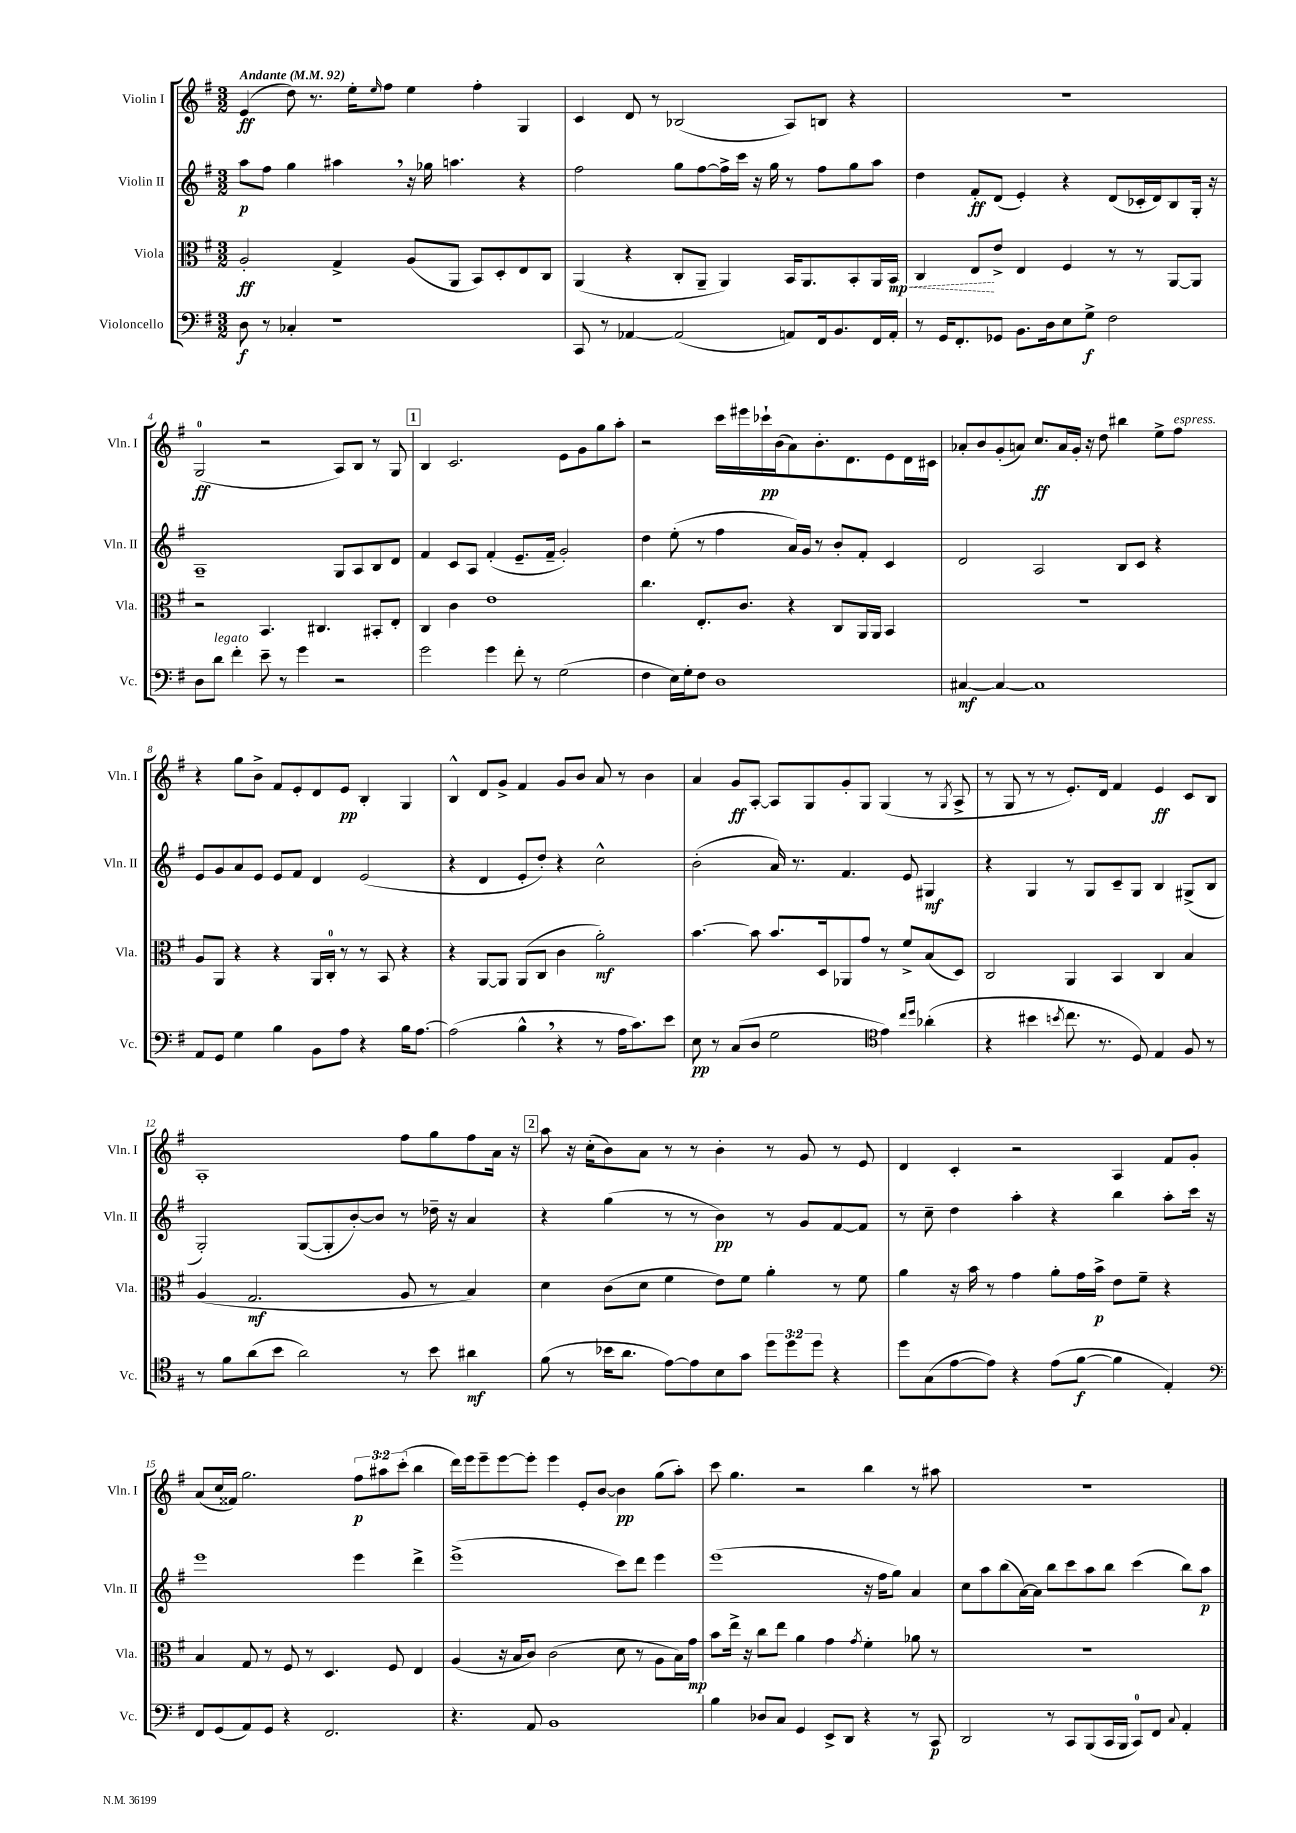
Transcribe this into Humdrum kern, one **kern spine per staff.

**kern	**kern	**kern	**kern
*staff4	*staff3	*staff2	*staff1
*clefF4	*clefC3	*clefG2	*clefG2
*k[f#]	*k[f#]	*k[f#]	*k[f#]
*M3/2	*M3/2	*M3/2	*M3/2
*MM92	*MM92	*MM92	*MM92
8D	2A'	8aa	(4e
8r	.	8ff#	.
4C-'	.	4gg	8dd)
.	.	.	8.r
1r	4G^	4aa#	.
.	.	.	16ee'
.	.	.	16qqee
.	.	.	8ff#
.	(8A	16r	4ee
.	.	16gg-	.
.	8AA	4.aa	.
.	8BB)	.	4ff#'
.	8D'	.	.
.	8E	4r	4G
.	8C	.	.
=	=	=	=
8CC	(4AA	2ff#	4c
8r	.	.	.
[4AA-	4r	.	8d
.	.	.	8r
(2AA-]	8C'	8gg	(2B-
.	8AA~	[8ff#	.
.	4AA)	16ff#^]	.
.	.	16ccc	.
.	.	16r	.
.	.	16gg	.
8AA)	16BB	8r	8A)
.	8.AA	.	.
16FF#	.	8ff#	8B
8.BB	.	.	.
.	8BB'	8gg	4r
16FF#	16AA	8aa	.
16AA'	16BB	.	.
=	=	=	=
8r	4C	4dd	1.r
16GG	.	.	.
8.FF#'	.	.	.
.	8E	8f#'	.
8GG-	8e^	(8d	.
8.BB	4E	4e')	.
16D	.	.	.
8E	4F#	4r	.
8G^	.	.	.
2F#	8r	(8d	.
.	8r	16c-'	.
.	.	16d)	.
.	[8AA	8B	.
.	8AA]	16G'	.
.	.	16r	.
=	=	=	=
8D	2r	1A~	(2G
8d	.	.	.
4f#'	.	.	.
8e~	4.BB	.	2r
8r	.	.	.
4g	.	.	.
.	4.C#	.	.
2r	.	8G	8A)
.	.	8A	8B
.	8BB#'	8B	8r
.	8E'	8d	8G
=	=	=	=
2g	4C	4f#	4B
.	4c	8c	2.c
.	.	8A	.
4g	1e	(4f#'	.
8f#'	.	8.e~	.
8r	.	.	.
.	.	16f#~	.
(2G	.	2g')	8e
.	.	.	8g
.	.	.	8gg
.	.	.	8aa'
=	=	=	=
4F#	4.cc	4dd	2r
16E)	.	(8ee'	.
16G'	.	.	.
8F#	8.E'	8r	.
1D	.	4ff#	16ccc
.	8.c	.	16eee#
.	.	.	16ccc-`
.	.	.	(16b
.	4r	16a)	8a)
.	.	16g	.
.	.	8r	8.b'
.	8C	8b'	.
.	.	.	8.d
.	16AA	8f#'	.
.	16AA	.	.
.	4BB	4c	8e
.	.	.	16d
.	.	.	16c#
=	=	=	=
[4C#	1.r	2d	8a-'
.	.	.	8b
4C#_	.	.	(8g'
.	.	.	8a)
1C#]	.	2A	8.cc
.	.	.	16a
.	.	.	16g'
.	.	.	16r
.	.	.	8dd
.	.	8B	4bb#
.	.	8c	.
.	.	4r	8ee^
.	.	.	8ff#
=	=	=	=
8AA	8A	8e	4r
8GG	8AA	8g	.
4G	4r	8a	8gg
.	.	8e	8b^
4B	4r	8e	8f#
.	.	8f#	8e'
8BB	16AA	4d	8d
.	16C'	.	.
8A	8r	.	8e
4r	8r	(2e	4B'
.	8BB	.	.
16B	4r	.	4G
[8.A	.	.	.
=	=	=	=
(2A]	4r	4r	4B^^
.	[8AA	4d	8d
.	8AA]	.	8g^
4B^^	(8AA	8e'	4f#
.	8C	8dd')	.
4r	4c	4r	8g
.	.	.	8b
8r	2a')	2cc^^	8a
16A	.	.	8r
8.c)	.	.	.
.	.	.	4b
8e	.	.	.
=	=	=	=
8E	[4.b	(2b'	4a
8r	.	.	.
(8C	.	.	8g
8D	8b]	.	[8A'
2G	8.b	16a)	8A]
.	.	8.r	.
.	.	.	8G
.	16D	.	.
.	8AA-	4.f#	8g'
.	8g	.	8G
*clefC4	*	*	*
4e)	8r	.	(4G
.	8f#^	8e	.
16qqcc	.	.	.
16qqdd	.	.	.
(4a-'	(8B	4G#	8r
.	.	.	8qG
.	8D)	.	8A^
=	=	=	=
4r	2C	4r	8r
.	.	.	8G
4b#	.	4G	8r
.	.	.	8r
8qb	.	.	.
8.cc	4AA	8r	8.e')
.	.	8G	.
8.r	.	.	16d
.	4BB	8c~	4f#
8D)	.	8G	.
4E	4C	4B	4e
8F#	4B	(8G#^	8c
8r	.	8B	8B
=	=	=	=
8r	(4A	2G')	1A'
8f#	.	.	.
(8a	2.G	.	.
8b	.	.	.
2a)	.	([8G	.
.	.	8G']	.
.	.	[8b')	.
.	.	8b]	.
8r	8A	8r	8ff#
8b	8r	16dd-~	8gg
.	.	16r	.
4a#	4B)	4a	8ff#
.	.	.	16a
.	.	.	16r
=	=	=	=
(8f#	4d	4r	8aa
8r	.	.	16r
.	.	.	(16cc'
16b-	(8c	(4gg	8b)
8.a	.	.	.
.	8d	.	8a
[8e)	4f#	8r	8r
8e]	.	8r	8r
8B	8e)	4b)	4b'
8g	8f#	.	.
12dd	4a'	8r	8r
12dd	.	.	.
.	.	8g	8g
12dd	.	.	.
4r	8r	[8f#	8r
.	8f#	8f#]	8e
=	=	=	=
8dd	4a	8r	4d
(8G	.	8cc~	.
[8e	16r	4dd	4c'
.	16b	.	.
8e])	8r	.	.
4r	4g	4aa'	2r
(8e	8a'	4r	.
[8f#	16g	.	.
.	16b^	.	.
4f#]	8e	4bb	4A
.	8f#~	.	.
4E')	4r	8aa'	8f#
.	.	16ccc	8g'
.	.	16r	.
=	=	=	=
*clefF4	*	*	*
8FF#	4B	1eee	(8a
(8GG	.	.	16cc
.	.	.	16f##)
8AA)	8G	.	2.gg
8GG	8r	.	.
4r	8F#	.	.
.	8r	.	.
2.FF#	4.D	.	.
.	.	4eee	12ff#
.	.	.	12aa#
.	8F#	.	.
.	.	.	(12ccc'
.	4E	4ddd^	4bb
=	=	=	=
4.r	(4A	(1eee^	16ddd)
.	.	.	16eee
.	.	.	8eee~
.	16r	.	[8eee
.	16B	.	.
8AA	8c)	.	8eee']
1BB	(2c	.	4eee
.	.	.	8e'
.	.	.	[8b
.	8d	8ccc)	4b]
.	8r	8ddd	.
.	8A	4eee	(8gg
.	16B)	.	8aa')
.	16g	.	.
=	=	=	=
4B	8b	(1eee	8ccc
.	16ee^	.	4.gg
.	16r	.	.
8D-	8cc	.	.
8C	8ee	.	.
4GG	4a	.	2r
8EE^	4g	.	.
8DD	.	.	.
.	8qg	.	.
4r	4f#'	16r	4bb
.	.	16ff#	.
.	.	8gg)	.
8r	8a-	4a	8r
8CC	8r	.	8aa#
=	=	=	=
2DD	1.r	8cc	1.r
.	.	8aa	.
.	.	(8bb	.
.	.	[16a)	.
.	.	16a]	.
8r	.	8bb	.
8CC	.	8ccc	.
(8BBB	.	8aa	.
16CC	.	8bb	.
16BBB	.	.	.
8CC)	.	(4ccc	.
8FF#	.	.	.
8qqC	.	.	.
4AA'	.	8bb)	.
.	.	8aa	.
==	==	==	==
*-	*-	*-	*-
